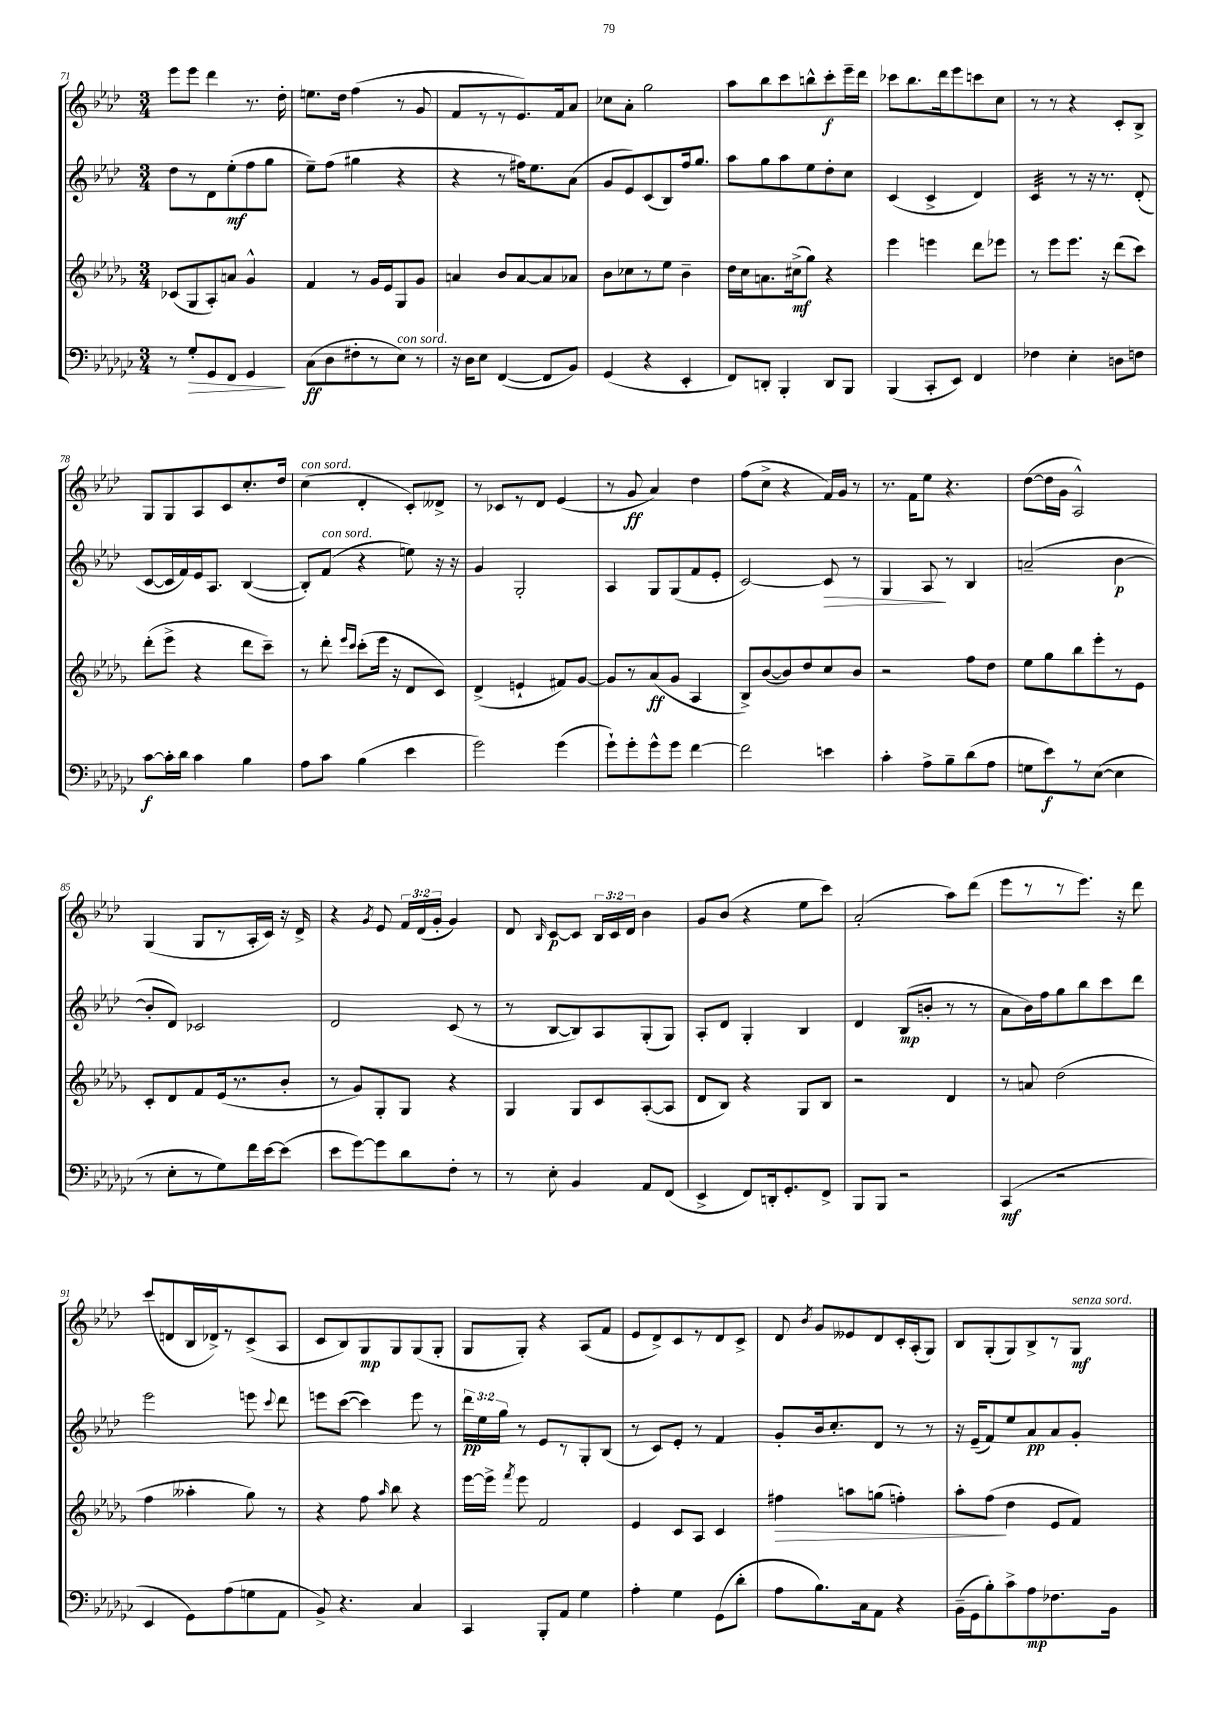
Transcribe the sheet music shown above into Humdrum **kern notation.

**kern	**kern	**kern	**kern
*staff4	*staff3	*staff2	*staff1
*clefF4	*clefG2	*clefG2	*clefG2
*k[b-e-a-d-g-c-]	*k[b-e-a-d-g-]	*k[b-e-a-d-]	*k[b-e-a-d-]
*M3/4	*M3/4	*M3/4	*M3/4
8r	(8c-/L	8dd-\L	8eee-\L
8G-'/L	8G-/	8r	8eee-\J
8GG-/	8A-'/)	8d-\	4ddd-\
8FF/J	8a/J	(8ee-'\	.
4GG-/	4g-^^/	8ff\	8.r
.	.	8gg\J	.
.	.	.	16dd-'\
=	=	=	=
(8C-\L	4f/	8ee-~\L)	8.ee\L
8D-\	.	(8ff\J	.
.	.	.	16dd-\Jk
8F#'\	8r	4gg#\	(4ff\
8r	16g-/LL	.	.
.	16e-/J	.	.
8E-\J)	8G-/	4r	8r
8r	8g-/J	.	8g/
=	=	=	=
16r	4a/	4r	8f/L
16D-\LK	.	.	.
8E-\J	.	.	8r
([4FF/	8b-/L	8r	8r
.	[8a/	16ff#\LK)	8.e-/)
.	.	8.ee-\	.
8FF/]L	8a/]	.	.
.	.	.	16f/k
8BB-/J)	8a-/J	(8a-\J	8a-/J
=	=	=	=
(4GG-/	8b-\L	8g/L	8cc-\L
.	8cc-\	8e-/)	8a-'\J
4r	8r	(8c/	2gg\
.	8ee-\J	8B-/)	.
4EE-'/	4b-~\	16ff/k	.
.	.	8.gg/J	.
=	=	=	=
8FF/L)	16dd-\LL	8aa-\L	8aa-\L
.	16cc\J	.	.
8DD'/J	8.a\	8gg\	8bb-\
4BBB-'/	.	8aa-\	8ccc\
.	(16cc#^\k	.	.
.	8gg-\J)	8ee-\	8bb^^\
8DD/L	4r	8dd-'\	8ccc'\
8BBB-/J	.	8cc\J	16eee-~\L
.	.	.	16ddd-\JJ
=	=	=	=
(4BBB-/	4eee-\	(4c/	8ccc-\L
.	.	.	8.bb-\
8CC-'/L	4eee\	4c^/	.
.	.	.	16ddd-\k
8EE-/J)	.	.	8eee-\
4FF/	8ddd-\L	4d-/)	8ccc\
.	8eee-\J	.	8cc\J
=	=	=	=
4F-\	8r	4c/	8r
.	8eee-\L	.	8r
4E-'\	8.eee-\J	8r	4r
.	.	16r	.
.	16r	8.r	.
8D\L	(8ddd-\L	.	8c'/L
8F\J	8ccc\J)	(8d-'/	8B-^/J
=	=	=	=
[8c-\L	(8ddd-'\L	[8c/L	8G/L
16c-'\]L	8eee-^\J	16c/]L	8G/
16d-\JJ	.	16f/)	.
4c-\	4r	16e-/J	8A-/
.	.	8.A-/J	.
.	.	.	8c/
4B-\	8ddd-\L	([4B-/	8.cc'/
.	8ccc~\J)	.	.
.	.	.	16dd-/Jk
=	=	=	=
8A-\L	8r	8B-'/]L)	(4cc\
8c-\J	8ddd-'\	(8f/J	.
.	16qqeee-/LL	.	.
.	16qqccc/JJ	.	.
(4B-\	(8ccc'\L	4r	4d-'/
.	16eee-\Jk	.	.
.	16r	.	.
4e-\	8d-/L	8ee\)	8c'/L)
.	8c/J)	16r	8d--^/J
.	.	16r	.
=	=	=	=
2g-\)	(4d-^/	4g/	8r
.	.	.	8c-/L
.	4e`/	2G'/	8r
.	.	.	8d-/J
(4g-\	8f#/L)	.	(4e-/
.	[8g-/J	.	.
=	=	=	=
8g-`\L)	8g-/]L	4A-/	8r
8g-'\	8r	.	8g/
8g-^^\	(8a-/	8G/L	4a-/)
8g-\J	8g-/J	(8G/	.
[4f\	4A-/	8f/	4dd-\
.	.	8e-'/J	.
=	=	=	=
2f\]	8B-^/L)	[2c/)	(8ff\L
.	([8b-/	.	8cc^\J
.	8b-/])	.	4r
.	8dd-/	.	.
4e\	8cc/	8c/]	16f/LL)
.	.	.	16g/JJ
.	8b-/J	8r	8r
=	=	=	=
4c-'\	2r	4G/	8.r
.	.	.	16f\LK
8A-^\L	.	8A-/	8ee-\J
8B-~\	.	8r	4.r
(8d-\	8ff\L	4B-/	.
8A-\J	8dd-\J	.	.
=	=	=	=
8G\L	8ee-\L	(2a~/	([8dd-\L
8e-\)	8gg-\	.	16dd-\]L
.	.	.	16g\JJ
8r	8bb-\	.	2A-^^/)
([8E-\J	8eee-'\	.	.
4E-\]	8r	[4b-\	.
.	8e-\J	.	.
=	=	=	=
8r	8c'/L	8b-'/]L	(4G/
8E-'\L	8d-/	8d-/J)	.
8r	8f/	2c-/	8G/L
8G-\)	(16e-/k	.	8r
.	8.r	.	.
16f\L	.	.	16A-'/L
[16e-\J	.	.	16c/JJ)
(8e-\]J	8b-'/J	.	16r
.	.	.	16d-^/
=	=	=	=
8e-\L	8r	2d-/	4r
[8g-\)	8g-/L)	.	.
.	.	.	8qg/
8g-\]	8G-'/	.	8e-/
8d-\	8G-/J	.	24f/LL
.	.	.	(24d-/
.	.	.	24g'/JJ
8F'\J	4r	(8c/	4g/)
8r	.	8r	.
=	=	=	=
8r	4G-/	8r	8d-/
.	.	.	16qqB-/
8E-'\	.	[8B-/L	[8c/L
4BB-/	8G-/L	8B-/])	8c/]J
.	8c/	8A-/	24B-/LL
.	.	.	24c/
.	.	.	24d-/JJ
8AA-/L	([8A-'/	(8G'/	4b-\
(8FF/J	8A-/]J	8G/J)	.
=	=	=	=
4EE-^/	8d-/L	8A-'/L	8g/L
.	8B-/J)	8d-/J	(8b-/J
8FF/L)	4r	4G'/	4r
16DD'/k	.	.	.
8.GG-'/	.	.	.
.	8G-/L	4B-/	8ee-\L
8FF^/J	8B-/J	.	8ccc\J)
=	=	=	=
8BBB-/L	2r	4d-/	(2a-'/
8BBB-/J	.	.	.
2r	.	(8B-/L	.
.	.	8b'/J	.
.	4d-/	8r	8aa-\L)
.	.	8r	(8ddd-\J
=	=	=	=
(4CC-/	8r	8a-\L	8eee-\L
.	8a/	16b-\L)	8r
.	.	16ff\J	.
2r	(2dd-\	8gg\	8r
.	.	8bb-\	8.eee-\J)
.	.	8ccc\	.
.	.	.	16r
.	.	8ddd-\J	8ddd-\
=	=	=	=
4EE-/	4ff\	2eee-\	(8ccc/L
.	.	.	8d/
8GG-\L)	4aa--'\	.	16B-/L
.	.	.	16d-^/J)
(8A-\	.	.	8r
8G\	8gg-\)	8eee\	(8c^/
.	.	8qqccc/	.
8AA-\J	8r	8ddd-\	8A-/J
=	=	=	=
8BB-^/)	4r	8eee\L	8c/L
4.r	.	([8ccc\J	8B-/)
.	8ff\	4ccc\])	8G/
.	16qqaa-/	.	.
.	8bb-\	.	8G/
4C-/	4r	8eee\	(8G/
.	.	8r	8G'/J
=	=	=	=
4CC-/	[16eee-\LL	24ddd-\LL	8G/L
.	.	24ee-\	.
.	16eee-^\]JJ	.	.
.	.	24gg\JJ	.
.	8qfff/	.	.
.	8eee-\	8r	8G'/J)
8BBB-'/L	2f/	8e-/L	4r
8AA-/J	.	8r	.
4G-\	.	8G'/	(8A-/L
.	.	(8B-/J	8f/J
=	=	=	=
4A-'\	4e-/	8r	8e-/L
.	.	8c/L)	8d-^/)
4G-\	8c/L	8e-'/J	8c/
.	8A-/J	8r	8r
(8GG-\L	4c/	4f/	8d-/
8d-'\J	.	.	8c^/J
=	=	=	=
8A-\L	4ff#\	8g'/L	8d-/
.	.	.	8qb-/
8.B-\)	.	16b-/k	8g/L
.	.	8.cc'/	.
.	8aa\L	.	8e--/
16C-\k	.	.	.
8AA-\J	(8gg\J	8d-/J	8d-/
4r	4ff'\)	8r	16c'/L
.	.	.	(16A-'/J
.	.	8r	8G/J)
=	=	=	=
(16BB-~\LL	8aa-'\L	16r	8B-/L
16GG-\J	.	(16e-~/LK	.
8B-'\)	(8ff\J	8f/)	(8G'/
8c-^\	4dd-\	8ee-/	8G/)
8A-\	.	8a-/	8B-^/
8.F-\	8e-/L	8a-/	8r
.	8f/J)	8g'/J	8G/J
16BB-\Jk	.	.	.
==	==	==	==
*-	*-	*-	*-
